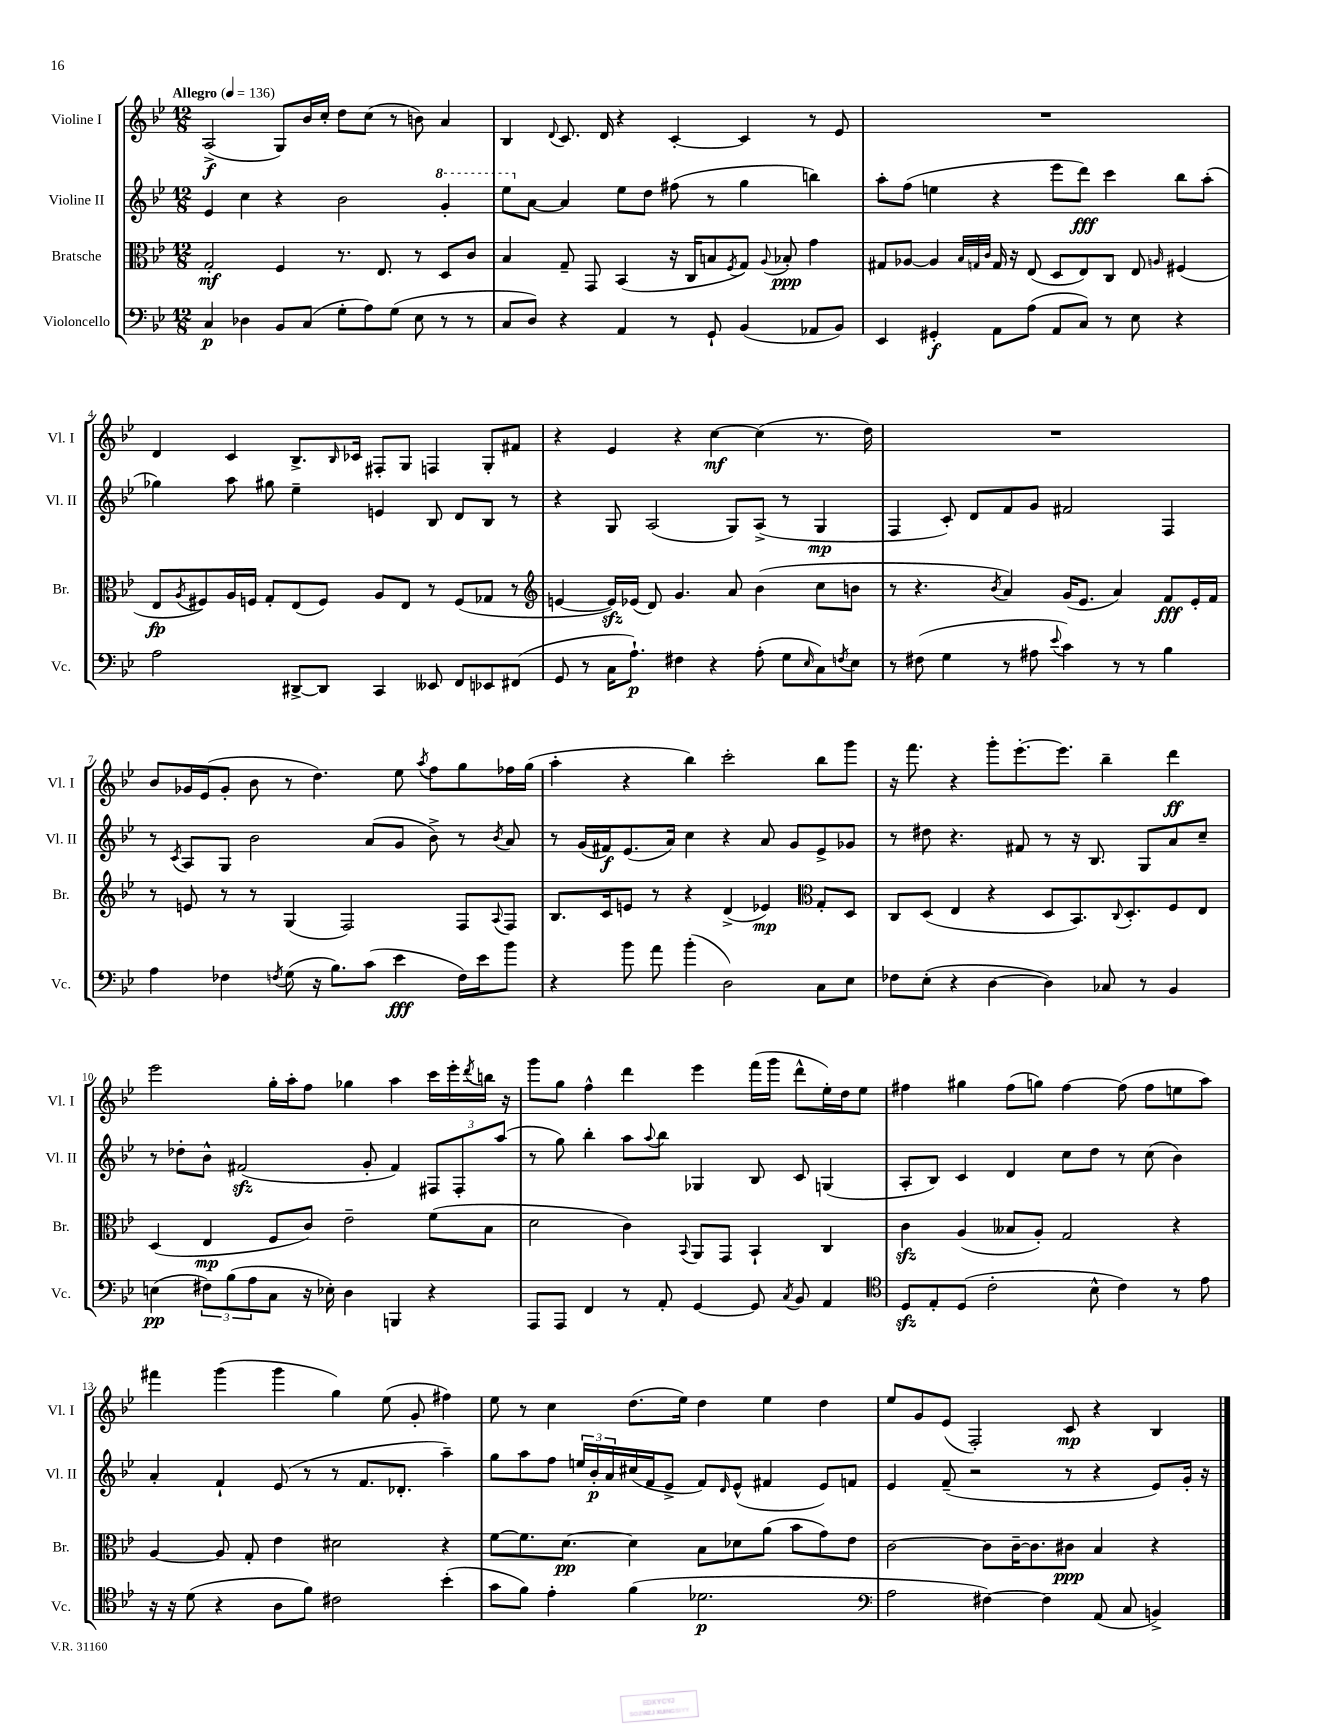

**kern	**dynam	**kern	**dynam	**kern	**dynam	**kern	**dynam
*part4	*part4	*part3	*part3	*part2	*part2	*part1	*part1
*staff4	*staff4	*staff3	*staff3	*staff2	*staff2	*staff1	*staff1
*I"Violoncello	*	*I"Bratsche	*	*I"Violine II	*	*I"Violine I	*
*I'Vc.	*	*I'Br.	*	*I'Vl. II	*	*I'Vl. I	*
*clefF4	*	*clefC3	*	*clefG2	*	*clefG2	*
*k[b-e-]	*	*k[b-e-]	*	*k[b-e-]	*	*k[b-e-]	*
*M12/8	*	*M12/8	*	*M12/8	*	*M12/8	*
*MM136	*	*MM136	*	*MM136	*	*MM136	*
=1	=1	=1	=1	=1	=1	=1	=1
!	!	!	!	!	!	!LO:TX:a:B:t=Allegro	!
4C/	p	2G'/	mf	4e-/	.	(2A^/	f
4D-X\	.	.	.	4cc\	.	.	.
8BB-/L	.	4F/	.	4r	.	8G/L)	.
(8C/J	.	.	.	.	.	16b-/L	.
.	.	.	.	.	.	16cc'/JJ	.
8G'\L	.	8.r	.	2b-\	.	8dd\L	.
8A\)	.	.	.	.	.	(8cc\J	.
.	.	8.E-/	.	.	.	.	.
(8G\J	.	.	.	.	.	8r	.
8E-\	.	8r	.	.	.	8bn\)	.
*	*	*	*	*8va	*	*	*
8r	.	8D/L	.	4gg'/	.	4a/	.
8r	.	8c/J	.	.	.	.	.
=2	=2	=2	=2	=2	=2	=2	=2
8C/L	.	4B-/	.	8eee-\L	.	4B-/	.
*	*	*	*	*X8va	*	*	*
8D/J)	.	.	.	[8a\J	.	.	.
.	.	.	.	.	.	8qqd/	.
4r	.	8G~/	.	4a/]	.	8.c/	.
.	.	8GG/	.	.	.	.	.
.	.	.	.	.	.	16d/	.
4AA/	.	(4BB-/	.	8ee-\L	.	4r	.
.	.	.	.	8dd\J	.	.	.
8r	.	16r	.	(8ff#X\	.	[4c'/	.
.	.	16C/KL	.	.	.	.	.
8GG`/	.	8Bn/	.	8r	.	.	.
.	.	8qF/	.	.	.	.	.
(4BB-/	.	8G/J)	.	4gg\	.	4c/]	.
.	.	8qqA/	.	.	.	.	.
.	.	8B-X'/	ppp	.	.	.	.
8AA-X/L	.	4g\	.	4bbn\)	.	8r	.
8BB-/J)	.	.	.	.	.	8e-/	.
=3	=3	=3	=3	=3	=3	=3	=3
4EE-/	.	8G#X/L	.	8aa'\L	.	1.r	.
.	.	[8A-X/J	.	(8ff\J	.	.	.
4GG#X'/	f	4A-/]	.	4een\	.	.	.
.	.	32qqB-/LLL	.	.	.	.	.
.	.	32qqGn/	.	.	.	.	.
.	.	32qqc/JJJ	.	.	.	.	.
8AA\L	.	16G/	.	4r	.	.	.
.	.	16r	.	.	.	.	.
(8A\J	.	(8E-/	.	.	.	.	.
8AA/L	.	8D/L	.	8eee-\L	.	.	.
8C/J)	.	8E-/)	.	8ddd\J)	fff	.	.
8r	.	8C/J	.	4ccc\	.	.	.
8E-\	.	8E-/	.	.	.	.	.
.	.	16qqAn/	.	.	.	.	.
4r	.	(4F#X/	.	8bb-\L	.	.	.
.	.	.	.	(8aa'\J	.	.	.
!!LO:LB:g=z
=4	=4	=4	=4	=4	=4	=4	=4
2A\	.	8E-/L	fp	4gg-X\)	.	4d/	.
.	.	8qA/	.	.	.	.	.
.	.	8F#X/)	.	.	.	.	.
.	.	16A/L	.	8aa\	.	4c/	.
.	.	16Fn/JJ	.	.	.	.	.
.	.	8G'/L	.	8gg#X\	.	.	.
[8DD#X^/L	.	(8E-/	.	4ee-~\	.	8.B-^/L	.
8DD#/J]	.	8F/J)	.	.	.	.	.
.	.	.	.	.	.	16qqB-/	.
.	.	.	.	.	.	16c-X/Jk	.
4CC/	.	8A/L	.	4en/	.	8F#X'/L	.
.	.	8E-/J	.	.	.	8G/J	.
8EE--X/	.	8r	.	8B-/	.	4Fn/	.
8FF/L	.	(8F/L	.	8d/L	.	.	.
8EE-X/	.	8G-X/J	.	8B-/J	.	8G'/L	.
(8FF#X/J	.	8r	.	8r	.	8f#X/J	.
=5	=5	=5	=5	=5	=5	=5	=5
*	*	*clefG2	*	*	*	*	*
8GG/	.	[4en/	.	4r	.	4r	.
8r	.	.	.	.	.	.	.
16C\KL	.	16ezz/LL])	.	8G/	.	4e-/	.
8.A`\J)	p	(16e-X/JJ	.	.	.	.	.
.	.	8d/)	.	(2A/	.	.	.
4F#X\	.	4.g/	.	.	.	4r	.
4r	.	.	.	.	.	[4cc\	mf
.	.	8a/	.	8G/L)	.	.	.
(8A'\	.	(4b-\	.	(8A^/J	.	(4cc\]	.
8G\L	.	.	.	8r	.	.	.
16qqE-/	.	.	.	.	.	.	.
8C\)	.	8cc\L	.	4G/	mp	8.r	.
8qFn/	.	.	.	.	.	.	.
8E-\J	.	8bn\J	.	.	.	.	.
.	.	.	.	.	.	16dd\)	.
=6	=6	=6	=6	=6	=6	=6	=6
8r	.	8r	.	4F/	.	1.r	.
(8F#X\	.	4.r	.	.	.	.	.
4G\	.	.	.	8c'/)	.	.	.
.	.	.	.	8d/L	.	.	.
.	.	8qb-/	.	.	.	.	.
8r	.	4a/)	.	8f/	.	.	.
8A#X\	.	.	.	8g/J	.	.	.
8qqe-/	.	.	.	.	.	.	.
4c\)	.	(16g/KL	.	2f#X/	.	.	.
.	.	8.e-/J	.	.	.	.	.
8r	.	4a/)	.	.	.	.	.
8r	.	.	.	.	.	.	.
4B-\	.	8f/L	fff	4F/	.	.	.
.	.	16e-'/L	.	.	.	.	.
.	.	16f/JJ	.	.	.	.	.
!!LO:LB:g=z
=7	=7	=7	=7	=7	=7	=7	=7
4A\	.	8r	.	8r	.	8b-/L	.
.	.	.	.	8qc/	.	.	.
.	.	8en/	.	8A/L	.	16g-X/L	.
.	.	.	.	.	.	(16e-/J	.
4F-X\	.	8r	.	8G/J	.	8g-'/J	.
.	.	8r	.	2b-\	.	8b-\	.
8qFn/	.	.	.	.	.	.	.
(8G\	.	(4G/	.	.	.	8r	.
16r	.	.	.	.	.	4.dd\)	.
8.B-\L)	.	.	.	.	.	.	.
.	.	2F/)	.	.	.	.	.
(8c\J	.	.	.	(8a/L	.	.	.
4e-\	fff	.	.	8g/J	.	8ee-\	.
.	.	.	.	.	.	8qaa/	.
.	.	.	.	8b-^\)	.	8ff\L	.
16F\LL)	.	8F/L	.	8r	.	8gg\	.
16e-\J	.	.	.	.	.	.	.
.	.	8qqA/	.	8qb-/	.	.	.
8b-\J	.	8F/J	.	8a/	.	16ff-X\L	.
.	.	.	.	.	.	(16gg\JJ	.
=8	=8	=8	=8	=8	=8	=8	=8
4r	.	8.B-/L	.	8r	.	4aa'\	.
.	.	.	.	(16g/LL	.	.	.
.	.	16c/k	.	16f#X/J)	f	.	.
8b-\	.	8en/J	.	(8.e-/	.	4r	.
8a\	.	8r	.	.	.	.	.
.	.	.	.	16a/Jk)	.	.	.
(4b-'\	.	4r	.	4cc\	.	4bb-\)	.
2D\)	.	(4d^/	.	4r	.	2ccc'\	.
.	.	4e-X/)	mp	8a/	.	.	.
.	.	.	.	8g/L	.	.	.
*	*	*clefC3	*	*	*	*	*
8C\L	.	8G'/L	.	8e-^/	.	8bb-\L	.
8E-\J	.	8D/J	.	8g-X/J	.	8ggg\J	.
=9	=9	=9	=9	=9	=9	=9	=9
8F-X\L	.	8C/L	.	8r	.	16r	.
.	.	.	.	.	.	8.fff\	.
(8E-'\J	.	(8D/J	.	8dd#X\	.	.	.
4r	.	4E-/	.	4.r	.	4r	.
[4D\	.	4r	.	.	.	8ggg'\L	.
.	.	.	.	8f#X/	.	[8.eee-'\	.
4D\])	.	8D/L	.	8r	.	.	.
.	.	.	.	.	.	8.eee-\J]	.
.	.	8.BB-/)	.	16r	.	.	.
.	.	.	.	8.B-/	.	.	.
8C-X/	.	.	.	.	.	4bb-~\	.
.	.	8qqC/	.	.	.	.	.
.	.	8.D'/	.	.	.	.	.
8r	.	.	.	8G/L	.	.	.
4BB-/	.	8F/	.	8a/	.	4ddd\	ff
.	.	8E-/J	.	8cc~/J	.	.	.
!!LO:LB:g=z
=10	=10	=10	=10	=10	=10	=10	=10
(4En\	pp	(4D/	.	8r	.	2eee-\	.
.	.	.	.	8dd-X'\L	.	.	.
12F#X\L)	.	4E-/	mp	8b-^^\J	.	.	.
(12B-\	.	.	.	.	.	.	.
.	.	.	.	(2f#Xzz/	.	.	.
12A\	.	.	.	.	.	.	.
8C\J	.	8F/L	.	.	.	16gg'\LL	.
.	.	.	.	.	.	16aa'\J	.
16r	.	8c/J)	.	.	.	8ff\J	.
16E-X'\)	.	.	.	.	.	.	.
4D\	.	2e-~\	.	.	.	4gg-X\	.
.	.	.	.	8g'/	.	.	.
4BBBn/	.	.	.	4f#/)	.	4aa\	.
4r	.	(8f\L	.	12F#X/L	.	16ccc\LL	.
.	.	.	.	.	.	16eee-'\	.
.	.	.	.	12F#'/	.	.	.
.	.	.	.	.	.	8qddd/	.
.	.	8B-\J	.	.	.	16bbn\JJ	.
.	.	.	.	(12aa/J	.	.	.
.	.	.	.	.	.	16r	.
=11	=11	=11	=11	=11	=11	=11	=11
8AAA/L	.	2d\	.	8r	.	8ggg\L	.
8AAA/J	.	.	.	8gg\)	.	8gg\J	.
4FF/	.	.	.	4bb-'\	.	4ff^^\	.
8r	.	4c\)	.	8aa\L	.	4ddd\	.
.	.	.	.	8qqaa/	.	.	.
8AA'/	.	.	.	8bb-\J	.	.	.
.	.	8qqBB-/	.	.	.	.	.
[4GG/	.	8AA/L	.	4G-X/	.	4eee-\	.
.	.	8GG/J	.	.	.	.	.
8GG/]	.	4BB-`/	.	8B-/	.	(16fff\LL	.
.	.	.	.	.	.	16ggg\JJ	.
8qC/	.	.	.	.	.	.	.
8BB-/	.	.	.	8c/	.	8ddd^^\L	.
4AA/	.	4C/	.	(4Gn/	.	16ee-'\L)	.
.	.	.	.	.	.	16dd\J	.
.	.	.	.	.	.	8ee-\J	.
=12	=12	=12	=12	=12	=12	=12	=12
*clefC4	*	*	*	*	*	*	*
8Dzz/L	.	4czz\	.	8A'/L	.	4ff#X\	.
8E-'/	.	.	.	8B-/J)	.	.	.
(8D/J	.	(4A/	.	4c/	.	4gg#X\	.
2c'\	.	.	.	.	.	.	.
.	.	8B--X/L	.	4d/	.	(8ff#\L	.
.	.	8A'/J)	.	.	.	8ggn\J)	.
.	.	2G/	.	8cc\L	.	[4ff#\	.
8B-^^\	.	.	.	8dd\J	.	.	.
4c\)	.	.	.	8r	.	(8ff#\]	.
.	.	.	.	(8cc\	.	8ff#\L	.
8r	.	4r	.	4b-\)	.	8een\	.
8e-\	.	.	.	.	.	8aa\J)	.
!!LO:LB:g=z
=13	=13	=13	=13	=13	=13	=13	=13
16r	.	[4A/	.	4a'/	.	4fff#X\	.
16r	.	.	.	.	.	.	.
(8d\	.	.	.	.	.	.	.
4r	.	8A/]	.	4f`/	.	(4ggg\	.
.	.	8G'/	.	.	.	.	.
8A\L	.	4e-\	.	(8e-/	.	4ggg\	.
8f\J)	.	.	.	8r	.	.	.
2c#X\	.	2d#X\	.	8r	.	4gg\)	.
.	.	.	.	8.f/L	.	.	.
.	.	.	.	.	.	(8ee-\	.
.	.	.	.	8.d-X'/J	.	.	.
.	.	.	.	.	.	8g'/	.
(4b-'\	.	4r	.	4aa~\)	.	4ff#X\)	.
=14	=14	=14	=14	=14	=14	=14	=14
8g\L	.	[8f\L	.	8gg\L	.	8ee-\	.
8f\J)	.	8.f\]	.	8aa\	.	8r	.
4e-'\	.	.	.	8ff\J	.	4cc\	.
.	.	[8.d\J	pp	.	.	.	.
.	.	.	.	24een/LL	.	.	.
.	.	.	.	24b-'/	p	.	.
.	.	.	.	24a/	.	.	.
(4f\	.	4d\]	.	(16cc#X/	.	(8.dd\L	.
.	.	.	.	16f/J	.	.	.
.	.	.	.	8e-^/J	.	.	.
.	.	.	.	.	.	16ee-\Jk)	.
2.d-X\	p	8B-\L	.	8f/L)	.	4dd\	.
.	.	.	.	16qqd/	.	.	.
.	.	8d-X\	.	(8e-^^/J	.	.	.
.	.	(8a\J	.	4f#X/	.	4ee-\	.
.	.	8b-\L	.	.	.	.	.
.	.	8g\)	.	8e-/L)	.	4dd\	.
.	.	8e-\J	.	8fn/J	.	.	.
=15	=15	=15	=15	=15	=15	=15	=15
*clefF4	*	*	*	*	*	*	*
2A\	.	[2c\	.	4e-/	.	8ee-/L	.
.	.	.	.	.	.	8g/	.
.	.	.	.	(8f~/	.	(8e-/J	.
.	.	.	.	2r	.	2F'/)	.
[4F#X\)	.	8c\L]	.	.	.	.	.
.	.	[16c~\K	.	.	.	.	.
.	.	8.c\]	.	.	.	.	.
4F#\]	.	.	.	.	.	.	.
.	.	8c#X\J	ppp	8r	.	8c/	mp
(8AA/	.	4B-/	.	4r	.	4r	.
8C/	.	.	.	.	.	.	.
4BBn^/)	.	4r	.	8e-/L)	.	4B-/	.
.	.	.	.	16g'/Jk	.	.	.
.	.	.	.	16r	.	.	.
==	==	==	==	==	==	==	==
*-	*-	*-	*-	*-	*-	*-	*-
